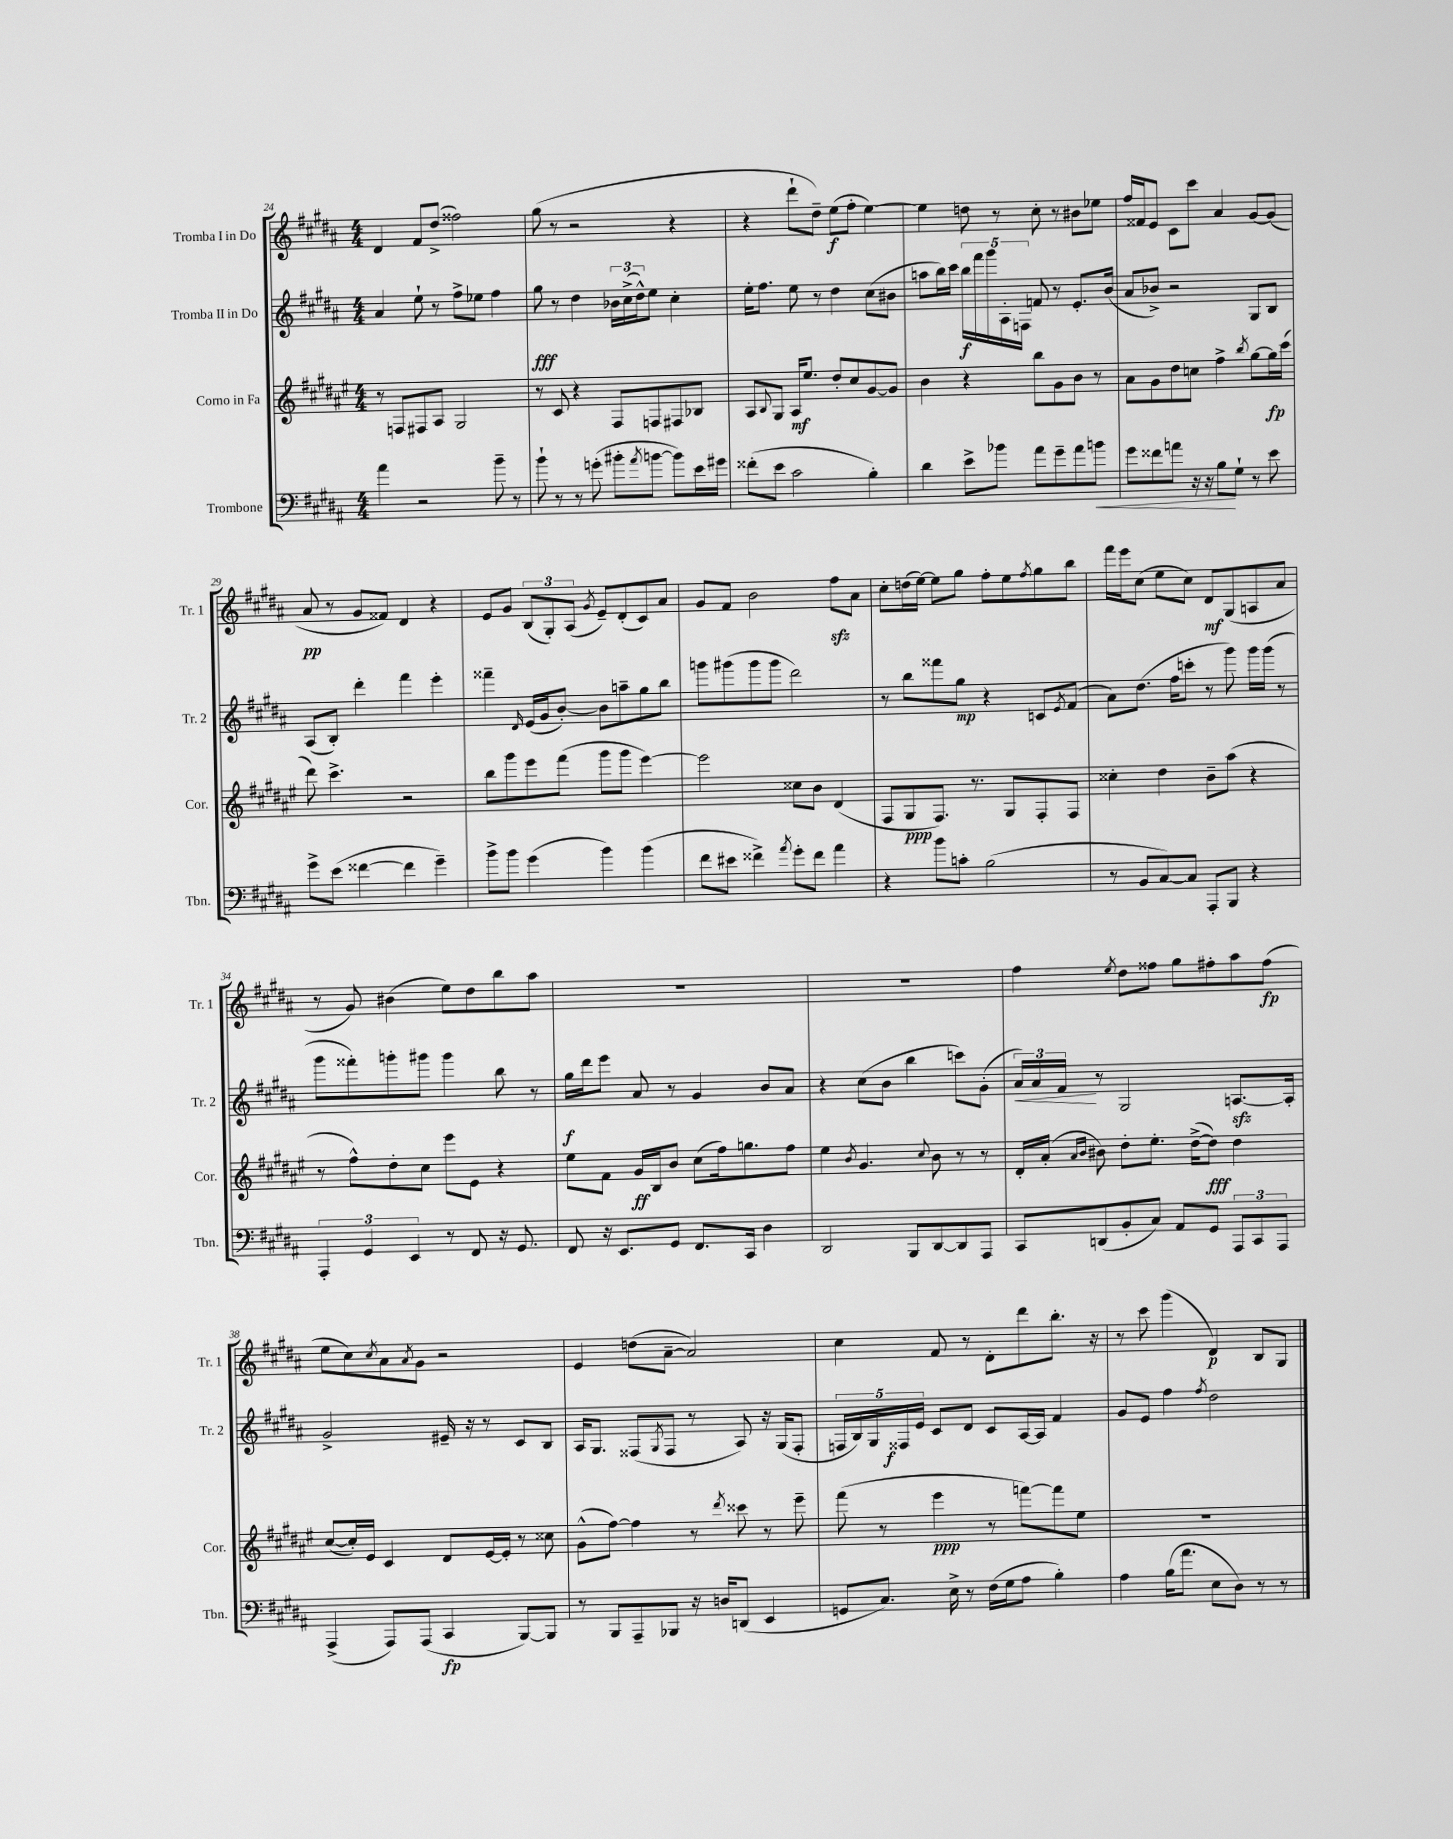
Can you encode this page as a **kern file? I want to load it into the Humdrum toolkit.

**kern	**dynam	**kern	**dynam	**kern	**dynam	**kern	**dynam
*part4	*part4	*part3	*part3	*part2	*part2	*part1	*part1
*staff4	*staff4	*staff3	*staff3	*staff2	*staff2	*staff1	*staff1
*I"Trombone	*	*I"Corno in Fa	*	*I"Tromba II in Do	*	*I"Tromba I in Do	*
*I'Tbn.	*	*I'Cor.	*	*I'Tr. 2	*	*I'Tr. 1	*
*clefF4	*	*clefG2	*	*clefG2	*	*clefG2	*
*k[f#c#g#d#a#]	*	*k[f#c#g#d#a#e#]	*	*k[f#c#g#d#a#]	*	*k[f#c#g#d#a#]	*
*M4/4	*	*M4/4	*	*M4/4	*	*M4/4	*
=24	=24	=24	=24	=24	=24	=24	=24
4a#\	.	8r	.	4a#/	.	4d#/	.
.	.	8Fn/L	.	.	.	.	.
2r	.	8F#X/	.	8ee`\	.	8f#/L	.
.	.	8A#/J	.	8r	.	(8dd#^/J	.
.	.	2G#/	.	8ff#^\L	.	2ff##X\)	.
.	.	.	.	8ee-X\J	.	.	.
8b~\	.	.	.	4ff#\	.	.	.
8r	.	.	.	.	.	.	.
=25	=25	=25	=25	=25	=25	=25	=25
8b`\	.	8r	.	8gg#\	fff	(8gg#\	.
8r	.	8c#/	.	8r	.	8r	.
8r	.	4r	.	4dd#\	.	2r	.
(8gn'\	.	.	.	.	.	.	.
8b#X'\L	.	8F#/L	.	24b-X\LL	.	.	.
.	.	.	.	(24cc#^\	.	.	.
.	.	.	.	24dd#^^\J)	.	.	.
8qa#/	.	.	.	.	.	.	.
[8bn\J	.	8Fn/	.	8ee\J	.	.	.
8b\L])	.	8F#X/	.	4cc#'\	.	4r	.
16e\L	.	8B-X/J	.	.	.	.	.
16g#X\JJ	.	.	.	.	.	.	.
=26	=26	=26	=26	=26	=26	=26	=26
(8f##X'\L	.	8A#/L	.	16ee'\KL	.	4r	.
.	.	.	.	8.ff#\J	.	.	.
.	.	8qqB/	.	.	.	.	.
8e\J	.	8G#/J	.	.	.	.	.
2c#\	.	16A#/KL	mf	8ee\	.	8ddd#`\L	.
.	.	8.ee#/J	.	.	.	.	.
.	.	.	.	8r	.	8dd#~\J)	.
.	.	8dd#'/L	.	4dd#\	.	(8ee\L	f
.	.	8cc#/	.	.	.	8ff#'\J	.
4B'\)	.	[8g#/	.	(8cc#\L	.	[4ee\)	.
.	.	8g#/J]	.	8b#X\J	.	.	.
=27	=27	=27	=27	=27	=27	=27	=27
4d#\	.	4b\	.	8aan\L	.	4ee\]	.
.	.	.	.	16bb\L)	.	.	.
.	.	.	.	16ccc#\JJ	.	.	.
8e^\L	.	4r	.	20bb\LL	f	8ddn\	.
.	.	.	.	20fff#\	.	.	.
.	.	.	.	20ggg#\	.	.	.
8b-X\J	.	.	.	.	.	8r	.
.	.	.	.	20A#'\	.	.	.
.	.	.	.	20Fn\JJ	.	.	.
8a#\L	.	8bb\L	.	8fn/	.	8cc#'\	.
8g#~\	.	8g#\	.	8r	.	8r	.
8a#\	.	8b\J	.	8.e'/L	.	8b#X\L	.
!	!LO:HP:b	!	!	!	!	!	!
8bn\J	<	8r	.	.	.	8ee-X\J	.
.	.	.	.	(16b/Jk	.	.	.
=28	=28	=28	=28	=28	=28	=28	=28
8g#\L	.	8a#\L	.	8a#/L	.	16ff#/LL	.
.	.	.	.	.	.	16f##X/J	.
8f##X\	.	8g#\	.	8b-X^/J)	.	8e/J	.
8an\J	.	8dd#\	.	2r	.	8c#\L	.
16r	.	8ccn\J	.	.	.	8ccc#\J	.
16r	.	.	.	.	.	.	.
8B\L	.	4ff#^\	.	.	.	4a#/	.
8G#`\J	[	.	.	.	.	.	.
.	.	8qbb/	.	.	.	.	.
8r	.	[8gg#\L	.	8G#/L	.	[8g#/L	.
8e\	.	16gg#\L]	fp	8B/J	.	(8g#/J]	.
.	.	(16ccc#\JJ	.	.	.	.	.
!!LO:LB:g=z
=29	=29	=29	=29	=29	=29	=29	=29
8g#^\L	.	8ddd#\)	.	(8A#/L	.	8a#/	pp
(8e\J	.	4.ccc#^\	.	8B'/J)	.	8r	.
[4f##X\	.	.	.	4ddd#'\	.	8g#/L	.
.	.	.	.	.	.	8f##X/J)	.
4f##\]	.	2r	.	4fff#\	.	4d#/	.
4g#~\)	.	.	.	4eee'\	.	4r	.
=30	=30	=30	=30	=30	=30	=30	=30
8b^\L	.	8bb\L	.	4fff##X~\	.	8e/L	.
8b\J	.	8ggg#\	.	.	.	8g#/J	.
.	.	.	.	16qqd#/	.	.	.
(4g#\	.	8eee#\	.	(16e/LL	.	(12B/L	.
.	.	.	.	16g#/J	.	.	.
.	.	.	.	.	.	12G#'/)	.
.	.	(8fff#\J	.	[8b'/J)	.	.	.
.	.	.	.	.	.	(12A#/J	.
.	.	.	.	.	.	8qg#/	.
4b\)	.	8ggg#\L	.	8b\L]	.	8e~/L)	.
.	.	8ggg#\J	.	8aan~\	.	(8d#'/	.
(4b\	.	[4eee#\)	.	8gg#\	.	8c#/)	.
.	.	.	.	8bb\J	.	8a#/J	.
=31	=31	=31	=31	=31	=31	=31	=31
8f#\L	.	2eee#\]	.	8gggn\L	.	8g#/L	.
8e#X\J	.	.	.	(8ggg#X\	.	8f#/J	.
4f##X^\)	.	.	.	8ggg#\	.	2b\	.
.	.	.	.	8ggg#\J	.	.	.
8qa#/	.	.	.	.	.	.	.
8g#'\L	.	8cc##X\L	.	2ddd#\)	.	.	.
8f##\J	.	8b\J	.	.	.	.	.
4a#\	.	(4d#/	.	.	.	8ff#zz\L	.
.	.	.	.	.	.	8a#\J	.
=32	=32	=32	=32	=32	=32	=32	=32
4r	.	8F#/L	.	8r	.	8cc#'\L	.
.	.	8G#/	ppp	8bb\L	.	(16ddn\L	.
.	.	.	.	.	.	[16ee\JJ)	.
8b\L	.	8.F#/J)	.	8fff##X\	.	8ee\L]	.
8cn'\J	.	.	.	8gg#\J	mp	8gg#\J	.
.	.	8.r	.	.	.	.	.
(2B\	.	.	.	4r	.	8ff#'\L	.
.	.	8G#/L	.	.	.	8ee\	.
.	.	.	.	.	.	8qff#/	.
.	.	8F#'/	.	8cn/L	.	8gg#\	.
.	.	.	.	8qe/	.	.	.
.	.	8F#/J	.	(8f#/J	.	8bb\J	.
=33	=33	=33	=33	=33	=33	=33	=33
8r	.	4cc##X'\	.	8a#\L)	.	16fff#\LL	.
.	.	.	.	.	.	16eee\J	.
8BB/L	.	.	.	(8.dd#\J	.	(8cc#\J	.
[8C#/)	.	4dd#\	.	.	.	8ee\L	.
.	.	.	.	16ff#\KL	.	.	.
8C#/J]	.	.	.	8cccn'\J	.	8cc#\J)	.
8AAA#'/L	.	8b~\L	.	8r	.	8d#/L	mf
8BBB/J	.	(8aa#\J	.	8ggg#\)	.	(8G#/	.
4r	.	4r	.	16ggg#\LL	.	8An/	.
.	.	.	.	(16ggg#\JJ	.	.	.
.	.	.	.	8r	.	8a#/J	.
!!LO:LB:g=z
=34	=34	=34	=34	=34	=34	=34	=34
6AAA#'/	.	8r	.	8ggg#\L	.	8r	.
.	.	8ff#^^\L)	.	8fff##X'\)	.	8g#/)	.
6GG#/	.	.	.	.	.	.	.
.	.	8dd#'\	.	8gggn'\	.	(4b#X\	.
6EE/	.	.	.	.	.	.	.
.	.	8cc#\J	.	8ggg#X\J	.	.	.
8r	.	8eee#\L	.	4ggg#\	.	8ee\L)	.
8FF#/	.	8e#\J	.	.	.	8dd#\	.
16r	.	4r	.	8bb\	.	8bb\	.
8.GG#/	.	.	.	.	.	.	.
.	.	.	.	8r	.	8aa#\J	.
=35	=35	=35	=35	=35	=35	=35	=35
8FF#/	.	8ee#\L	.	16gg#\LL	f	1r	.
.	.	.	.	16ddd#\J	.	.	.
16r	.	8f#\J	.	8eee\J	.	.	.
8.EE/L	.	.	.	.	.	.	.
.	.	16g#/LL	ff	8a#/	.	.	.
.	.	16B/J	.	.	.	.	.
8GG#/J	.	8b/J	.	8r	.	.	.
8.FF#/L	.	(8cc#\L	.	4g#/	.	.	.
.	.	16ff#\k)	.	.	.	.	.
16CC#/Jk	.	8.ggn\	.	.	.	.	.
4D#\	.	.	.	8b/L	.	.	.
.	.	8ff#\J	.	8a#/J	.	.	.
=36	=36	=36	=36	=36	=36	=36	=36
2DD#/	.	4ee#\	.	4r	.	1r	.
.	.	8qb/	.	.	.	.	.
.	.	4.g#/	.	(8cc#\L	.	.	.
.	.	.	.	8b\J	.	.	.
8BBB/L	.	.	.	4bb\	.	.	.
.	.	8qqcc#/	.	.	.	.	.
[8DD#/	.	8b\	.	.	.	.	.
8DD#/]	.	8r	.	8cccn\L)	.	.	.
8AAA#/J	.	8r	.	(8g#'\J	.	.	.
=37	=37	=37	=37	=37	=37	=37	=37
!	!	!	!	!	!LO:HP:b	!	!
8CC#/L	.	16d#'/LL	.	24a#/LL)	<	4ff#\	.
.	.	.	.	24a#/	.	.	.
.	.	(16a#'/JJ	.	.	.	.	.
.	.	.	.	24f#/JJ	.	.	.
.	.	16qqa#/LL	.	.	.	.	.
.	.	16qqb/JJ	.	.	.	.	.
(8DDn/	.	8b#X\)	.	8r	[	.	.
.	.	.	.	.	.	8qee/	.
8BB'/	.	8dd#'\L	.	2G#/	.	8dd#\L	.
8C#/J)	.	8.ee#'\J	.	.	.	8ff##X\J	.
8AA#/L	.	.	.	.	.	8gg#\L	.
.	.	([16dd#^\KL	.	.	.	.	.
8GG#/J	.	8dd#\J])	fff	.	.	8ff#X'\	.
12AAA#/L	.	4dd#\	.	[8.Anzz/L	.	8aa#\	.
12CC#/	.	.	.	.	.	.	.
.	.	.	.	.	.	(8ff#\J	fp
12AAA#/J	.	.	.	.	.	.	.
.	.	.	.	16A'/Jk]	.	.	.
!!LO:LB:g=z
=38	=38	=38	=38	=38	=38	=38	=38
(4AAA#^/	.	([8cc#/L	.	2g#^/	.	8ee\L	.
.	.	16cc#'/L])	.	.	.	8cc#\)	.
.	.	16e#/JJ	.	.	.	.	.
.	.	.	.	.	.	8qcc#/	.
8AAA#/L)	.	4c#/	.	.	.	8a#\	.
.	.	.	.	.	.	8qa#/	.
(8AAA#/J	.	.	.	.	.	8g#\J	.
4CC#/	fp	8d#/L	.	16e#X~/	.	2r	.
.	.	.	.	16r	.	.	.
.	.	[16e#/L	.	8r	.	.	.
.	.	16e#'/JJ]	.	.	.	.	.
[8BBB/L)	.	8r	.	8c#/L	.	.	.
8BBB/J]	.	8cc##X\	.	8B/J	.	.	.
=39	=39	=39	=39	=39	=39	=39	=39
8r	.	(8g#^^\L	.	16A#/KL	.	4e/	.
.	.	.	.	8.G#/J	.	.	.
8BBB/L	.	[8ff#\J)	.	.	.	.	.
8AAA#~/	.	4ff#\]	.	(8F##X/L	.	(8ddn\L	.
.	.	.	.	8qG#/	.	.	.
8BBB-X/J	.	.	.	8F##/J	.	[8a#~\J	.
16r	.	8r	.	8r	.	2a#/])	.
16Dn/KL	.	.	.	.	.	.	.
.	.	8qddd#/	.	.	.	.	.
(8DDn/J	.	8ccc##X\	.	8A#/)	.	.	.
4EE/	.	8r	.	16r	.	.	.
.	.	.	.	(16G#/KL	.	.	.
.	.	8eee#~\	.	8F##'/J	.	.	.
=40	=40	=40	=40	=40	=40	=40	=40
8GGn/L	.	(8fff#\	.	20Fn/LL	.	4cc#\	.
.	.	.	.	20B/)	.	.	.
.	.	.	.	20G#/	.	.	.
8.C#/J)	.	8r	.	.	.	.	.
.	.	.	.	20F##X/	f	.	.
.	.	.	.	20e/JJ	.	.	.
.	.	4eee#\	ppp	8c#/L	.	8f#/	.
16E^\	.	.	.	.	.	.	.
8r	.	.	.	8d#/J	.	8r	.
(16F#\LL	.	8r	.	8c#/L	.	8d#'\L	.
16G#\J	.	.	.	.	.	.	.
8A#\J	.	[8fffn\L)	.	[16A#/L	.	8ddd#\	.
.	.	.	.	16A#/JJ]	.	.	.
4B'\)	.	8fff\]	.	4f#/	.	8.bb'\J	.
.	.	8ee#\J	.	.	.	.	.
.	.	.	.	.	.	16r	.
=41	=41	=41	=41	=41	=41	=41	=41
4A#\	.	1r	.	8g#/L	.	8r	.
.	.	.	.	8e/J	.	8ccc#\	.
(16B\KL	.	.	.	4ff#\	.	(4ggg#\	.
8.a#\J	.	.	.	.	.	.	.
.	.	.	.	8qff#/	.	.	.
8E\L	.	.	.	2dd#\	.	4d#/)	p
8D#\J)	.	.	.	.	.	.	.
8r	.	.	.	.	.	8B/L	.
8r	.	.	.	.	.	8G#/J	.
==	==	==	==	==	==	==	==
*-	*-	*-	*-	*-	*-	*-	*-
